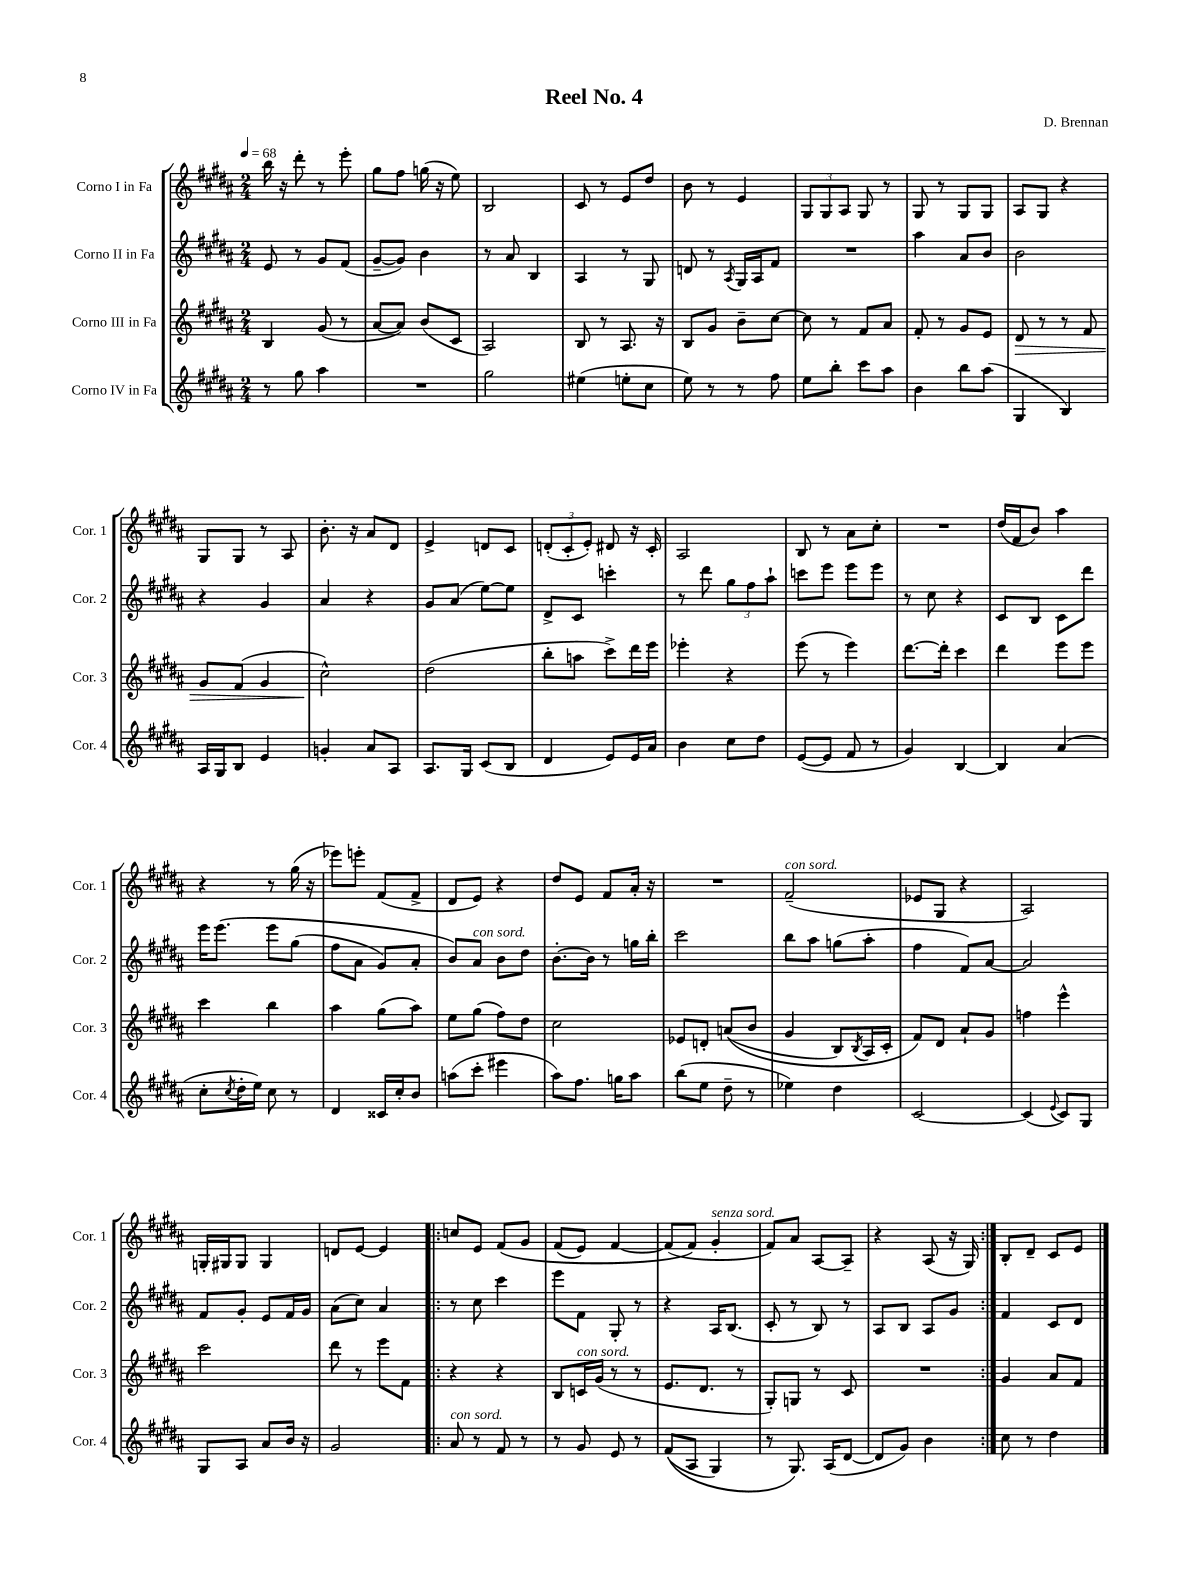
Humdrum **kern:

**kern	**kern	**kern	**kern
*staff4	*staff3	*staff2	*staff1
*clefG2	*clefG2	*clefG2	*clefG2
*k[f#c#g#d#a#]	*k[f#c#g#d#a#]	*k[f#c#g#d#a#]	*k[f#c#g#d#a#]
*M2/4	*M2/4	*M2/4	*M2/4
*MM68	*MM68	*MM68	*MM68
8r	4B	8e	16bb
.	.	.	16r
8gg#	.	8r	8ddd#'
4aa#	(8g#	8g#	8r
.	8r	(8f#	8eee'
=	=	=	=
2r	[8a#	[8g#~	8gg#
.	8a#])	8g#])	8ff#
.	(8b	4b	(16gg
.	.	.	16r
.	8c#	.	8ee)
=	=	=	=
2gg#	2A#)	8r	2B
.	.	8a#	.
.	.	4B	.
=	=	=	=
(4ee#	8B	4A#	8c#
.	8r	.	8r
8ee'	8.A#	8r	8e
8cc#	.	8G#	8dd#
.	16r	.	.
=	=	=	=
8ee)	8B	8d	8b
8r	8g#	8r	8r
.	.	8qA#	.
8r	8b~	16G#	4e
.	.	16A#	.
8ff#	[8cc#	8f#	.
=	=	=	=
8ee	8cc#]	2r	12G#
.	.	.	12G#
8bb'	8r	.	.
.	.	.	12A#
8ccc#	8f#	.	8G#
8aa#	8a#	.	8r
=	=	=	=
4b	8f#'	4aa#	8G#
.	8r	.	8r
8bb	8g#	8a#	8G#
(8aa#	8e	8b	8G#
=	=	=	=
4G#	8d#	2b	8A#
.	8r	.	8G#
4B)	8r	.	4r
.	8f#	.	.
=	=	=	=
16A#	8g#	4r	8G#
16G#	.	.	.
8B	(8f#	.	8G#
4e	4g#	4g#	8r
.	.	.	8A#
=	=	=	=
4g'	2cc#^^)	4a#	8.b'
.	.	.	16r
8a#	.	4r	8a#
8A#	.	.	8d#
=	=	=	=
8.A#	(2dd#	8g#	4e^
.	.	(8a#	.
16G#	.	.	.
(8c#	.	[8ee)	8d
8B	.	8ee]	8c#
=	=	=	=
4d#	8bb'	8d#^	(12d'
.	.	.	12c#'
.	8aa	8c#	.
.	.	.	12e')
8e)	8ccc#^)	4ccc'	8d#
16e	16ddd#	.	16r
16a#	16eee	.	16c#'
=	=	=	=
4b	4eee-'	8r	2A#
.	.	8ddd#	.
8cc#	4r	12gg#	.
.	.	12ff#	.
8dd#	.	.	.
.	.	12aa#`	.
=	=	=	=
([8e	(8eee	8ccc	8B
8e]	8r	8eee	8r
8f#	4eee)	8eee	8a#
8r	.	8eee	8cc#'
=	=	=	=
4g#)	[8.ddd#	8r	2r
.	.	8cc#	.
.	16ddd#']	.	.
[4B	4ccc#	4r	.
=	=	=	=
4B]	4ddd#	8c#	(16dd#
.	.	.	16f#
.	.	8B	8b)
(4a#	8eee	8c#	4aa#
.	8eee	8ddd#	.
=	=	=	=
8cc#'	4ccc#	16eee	4r
.	.	&(8.eee	.
8qcc#	.	.	.
16dd#'	.	.	.
16ee)	.	.	.
8cc#	4bb	8eee	8r
8r	.	(8gg#	(16gg#
.	.	.	16r
=	=	=	=
4d#	4aa#	8ff#	8eee-)
.	.	8a#	8eee'
16c##	(8gg#	8g#)	(8f#
16cc#'	.	.	.
8b	8aa#)	8a#'	8f#^
=	=	=	=
(8aa	8ee	8b&)	8d#
8ccc#'	(8gg#	8a#	8e)
4eee#	8ff#)	8b	4r
.	8dd#	8dd#	.
=	=	=	=
8aa#)	2cc#	[8.b'	8dd#
8.ff#	.	.	8e
.	.	16b]	.
.	.	8r	8f#
16gg	.	.	.
8aa#	.	16gg	16a#'
.	.	16bb'	16r
=	=	=	=
(8bb	8e-	2ccc#	2r
8ee	8d'	.	.
8dd#~	&((8a	.	.
8r	8b	.	.
=	=	=	=
4ee-)	4g#	8bb	(2f#~
.	.	8aa#	.
4dd#	8B)	(8gg	.
.	8qB	.	.
.	16A#	8aa#'	.
.	16c#'	.	.
=	=	=	=
[2c#	8f#&)	4ff#	8e-
.	8d#	.	8G#
.	8a#`	8f#)	4r
.	8g#	[8a#	.
=	=	=	=
(4c#]	4ff	2a#]	2A#)
8qqe	.	.	.
8c#)	4eee^^	.	.
8G#	.	.	.
=	=	=	=
8G#	2ccc#	8f#	16G'
.	.	.	16G#
8A#	.	8g#'	8G#
8a#	.	8e	4G#
16b	.	16f#	.
16r	.	16g#	.
=	=	=	=
2g#	8ddd#	(8a#	8d
.	8r	8cc#)	[8e
.	8eee	4a#	4e]
.	8f#	.	.
=!|:	=!|:	=!|:	=!|:
8a#	4r	8r	8cc
8r	.	8cc#	8e
8f#	4r	4ccc#	&(8f#
8r	.	.	8g#
=	=	=	=
8r	8B	8eee	(8f#
8g#	16c	8f#	8e)
.	(16g#	.	.
8e	8r	8G#'	[4f#
8r	8r	8r	.
=	=	=	=
&((8f#	8.e	4r	(8f#]
8A#	.	.	8f#&)
.	8.d#	.	.
4G#)	.	16A#	4g#'
.	.	(8.B	.
.	8r	.	.
=	=	=	=
8r	8G#')	8c#'	8f#)
8.G#&)	8G	8r	8a#
.	8r	8B)	[8A#
(16A#	.	.	.
[8d#	8c#	8r	8A#~]
=	=	=	=
8d#]	2r	8A#	4r
8g#)	.	8B	.
4b	.	8A#	(8A#
.	.	8g#	16r
.	.	.	16G#)
=:|!	=:|!	=:|!	=:|!
8cc#	4g#	4f#	8B'
8r	.	.	8d#~
4dd#	8a#	8c#	8c#
.	8f#	8d#	8e
==	==	==	==
*-	*-	*-	*-
